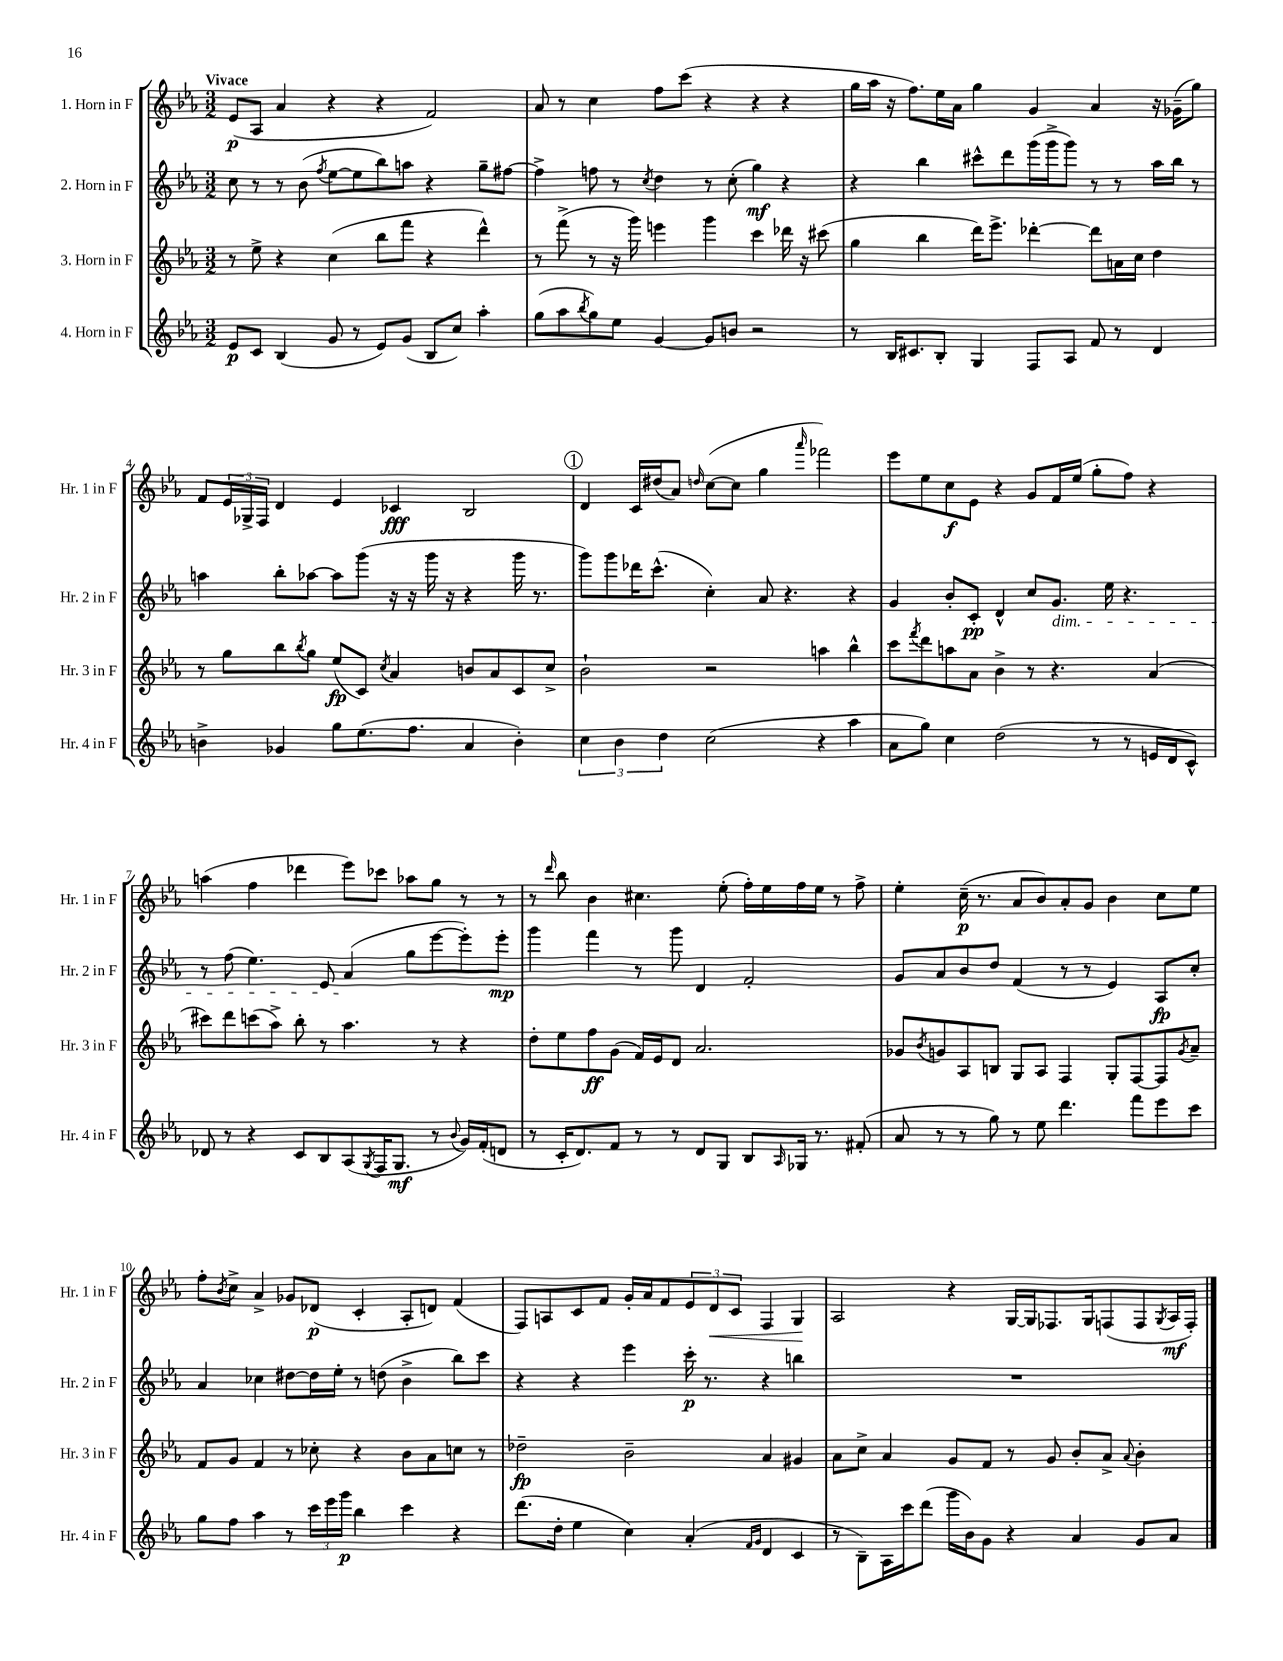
<<
\new StaffGroup <<
\new Staff = "s0" \with { instrumentName = "1. Horn in F" shortInstrumentName = "Hr. 1 in F" } {
    \clef treble \key ees \major \numericTimeSignature \time 3/2 \tempo "Vivace"
    ees'8\p( aes8 aes'4 r4 r4 f'2) |
    aes'8 r8 c''4 f''8 c'''8( r4 r4 r4 |
    g''16 aes''16 r16 f''8.) ees''16 aes'16 g''4 g'4 aes'4 r16 ges'16--( g''8) |
    f'8 \tuplet 3/2 { ees'16 ges16-> f16 } d'4 ees'4 ces'4\fff bes2 |
    \mark \markup { \circle "1" } d'4 c'16 dis''16( aes'8) \grace { d''16 } c''8~( c''8 g''4 \grace { aes'''16 } fes'''2) |
    ees'''8 ees''8 c''8\f ees'8 r4 g'8 f'16 ees''16( g''8-. f''8) r4 |
    a''4( f''4 des'''4 ees'''8) ces'''8 aes''8 g''8 r8 r8 |
    r8 \grace { d'''16 } bes''8 bes'4 cis''4. ees''8-.( f''16-.) ees''16 f''16 ees''16 r8 f''8-> |
    ees''4-. c''16--\p( r8. aes'8 bes'8) aes'8-. g'8 bes'4 c''8 ees''8 |
    f''8-. \acciaccatura { bes'8 } c''8-> aes'4-> ges'8 des'8\p( c'4-. aes8-. d'8) f'4( |
    f8) a8 c'8 f'8 g'16-. aes'16 f'8 \tuplet 3/2 { ees'8 d'8\< c'8 } f4 g4\! |
    aes2 r4 g16~ g16 fes8. g16 f8( f8 \acciaccatura { g8 } aes16\mf f16-.) \bar "|." |
}
\new Staff = "s1" \with { instrumentName = "2. Horn in F" shortInstrumentName = "Hr. 2 in F" } {
    \clef treble \key ees \major \numericTimeSignature \time 3/2
    c''8 r8 r8 bes'8( \acciaccatura { f''8 } ees''8~ ees''8 bes''8) a''8 r4 g''8-- fis''8~ |
    fis''4-> f''8 r8 \acciaccatura { c''8 } d''4 r8 c''8-.( g''4\mf) r4 |
    r4 bes''4 cis'''8-^ d'''8 g'''16( g'''16-> g'''8) r8 r8 aes''16 bes''16 r8 |
    a''4 bes''8-. aes''8~ aes''8 g'''8( r16 r16 g'''16 r16 r4 g'''16 r8. |
    \mark \markup { \circle "1" } g'''8) g'''8 des'''16 c'''8.-^( c''4-.) aes'8 r4. r4 |
    g'4 bes'8-. c'8-.\pp d'4-^ c''8 g'8.\dim ees''16 r4. |
    r8 f''8( ees''4.) ees'8 aes'4\!( g''8 ees'''8~ ees'''8-.) ees'''8-.\mp |
    g'''4 f'''4 r8 g'''8 d'4 f'2-. |
    g'8 aes'8 bes'8 d''8 f'4( r8 r8 ees'4) aes8\fp c''8-. |
    aes'4 ces''4 dis''8~ dis''16 ees''16-. r8 d''8( bes'4-> bes''8) c'''8 |
    r4 r4 ees'''4 c'''16-.\p r8. r4 b''4 |
    R1. \bar "|." |
}
\new Staff = "s2" \with { instrumentName = "3. Horn in F" shortInstrumentName = "Hr. 3 in F" } {
    \clef treble \key ees \major \numericTimeSignature \time 3/2
    r8 ees''8-> r4 c''4( bes''8 f'''8 r4 d'''4-^) |
    r8 f'''8->( r8 r16 g'''16) e'''4 g'''4 c'''4 des'''16 r16 cis'''8( |
    g''4 bes''4 d'''16) ees'''8.-> des'''4~-. des'''8 a'16 c''16 d''4 |
    r8 g''8 bes''8 \acciaccatura { bes''8 } g''8 ees''8\fp( c'8) \acciaccatura { c''8 } aes'4 b'8 aes'8 c'8 c''8-> |
    \mark \markup { \circle "1" } bes'2-! r2 a''4 bes''4-^ |
    c'''8 \acciaccatura { f'''8 } d'''8 a''8 aes'8 bes'4-> r8 r4. aes'4( |
    cis'''8) d'''8 c'''8( aes''8->) bes''8-. r8 aes''4. r8 r4 |
    d''8-. ees''8 f''8\ff g'8( f'16) ees'16 d'8 aes'2. |
    ges'8 \acciaccatura { bes'8 } g'8 aes8 b8 g8 aes8 f4 g8-. f8~ f8 \acciaccatura { g'8 } aes'8-- |
    f'8 g'8 f'4 r8 ces''8-. r4 bes'8 aes'8 c''8 r8 |
    des''2--\fp bes'2-- aes'4 gis'4 |
    aes'8 c''8-> aes'4 g'8 f'8 r8 g'8 bes'8-. aes'8-> \appoggiatura { aes'8 } bes'4-. \bar "|." |
}
\new Staff = "s3" \with { instrumentName = "4. Horn in F" shortInstrumentName = "Hr. 4 in F" } {
    \clef treble \key ees \major \numericTimeSignature \time 3/2
    ees'8\p c'8 bes4( g'8 r8 ees'8) g'8( bes8 c''8) aes''4-. |
    g''8( aes''8 \acciaccatura { bes''8 } g''8) ees''8 g'4~ g'8 b'8 r2 |
    r8 bes16 cis'8. bes8-. g4 f8 aes8 f'8 r8 d'4 |
    b'4-> ges'4 g''8 ees''8.( f''8. aes'4 b'4-.) |
    \mark \markup { \circle "1" } \tuplet 3/2 { c''4 bes'4 d''4 } c''2( r4 aes''4 |
    aes'8 g''8) c''4 d''2( r8 r8 e'16 d'16 c'8-^) |
    des'8 r8 r4 c'8 bes8 aes8( \acciaccatura { g8 } f16 g8.\mf r8 \appoggiatura { bes'8 } g'16) f'16-.( d'8 |
    r8 c'16-. d'8.) f'8 r8 r8 d'8 g8 bes8 \grace { aes16 } ges16 r8. fis'8-.( |
    aes'8 r8 r8 g''8) r8 ees''8 d'''4. f'''8 ees'''8 c'''8 |
    g''8 f''8 aes''4 r8 \tuplet 3/2 { c'''16 ees'''16 g'''16\p } bes''4 c'''4 r4 |
    d'''8.( d''16-. ees''4 c''4) aes'4-.( \grace { f'16 g'16 } d'4 c'4 |
    r8 bes8--) aes16 c'''16 d'''8( g'''16 bes'16) g'8 r4 aes'4 g'8 aes'8 \bar "|." |
}
>>
>>
